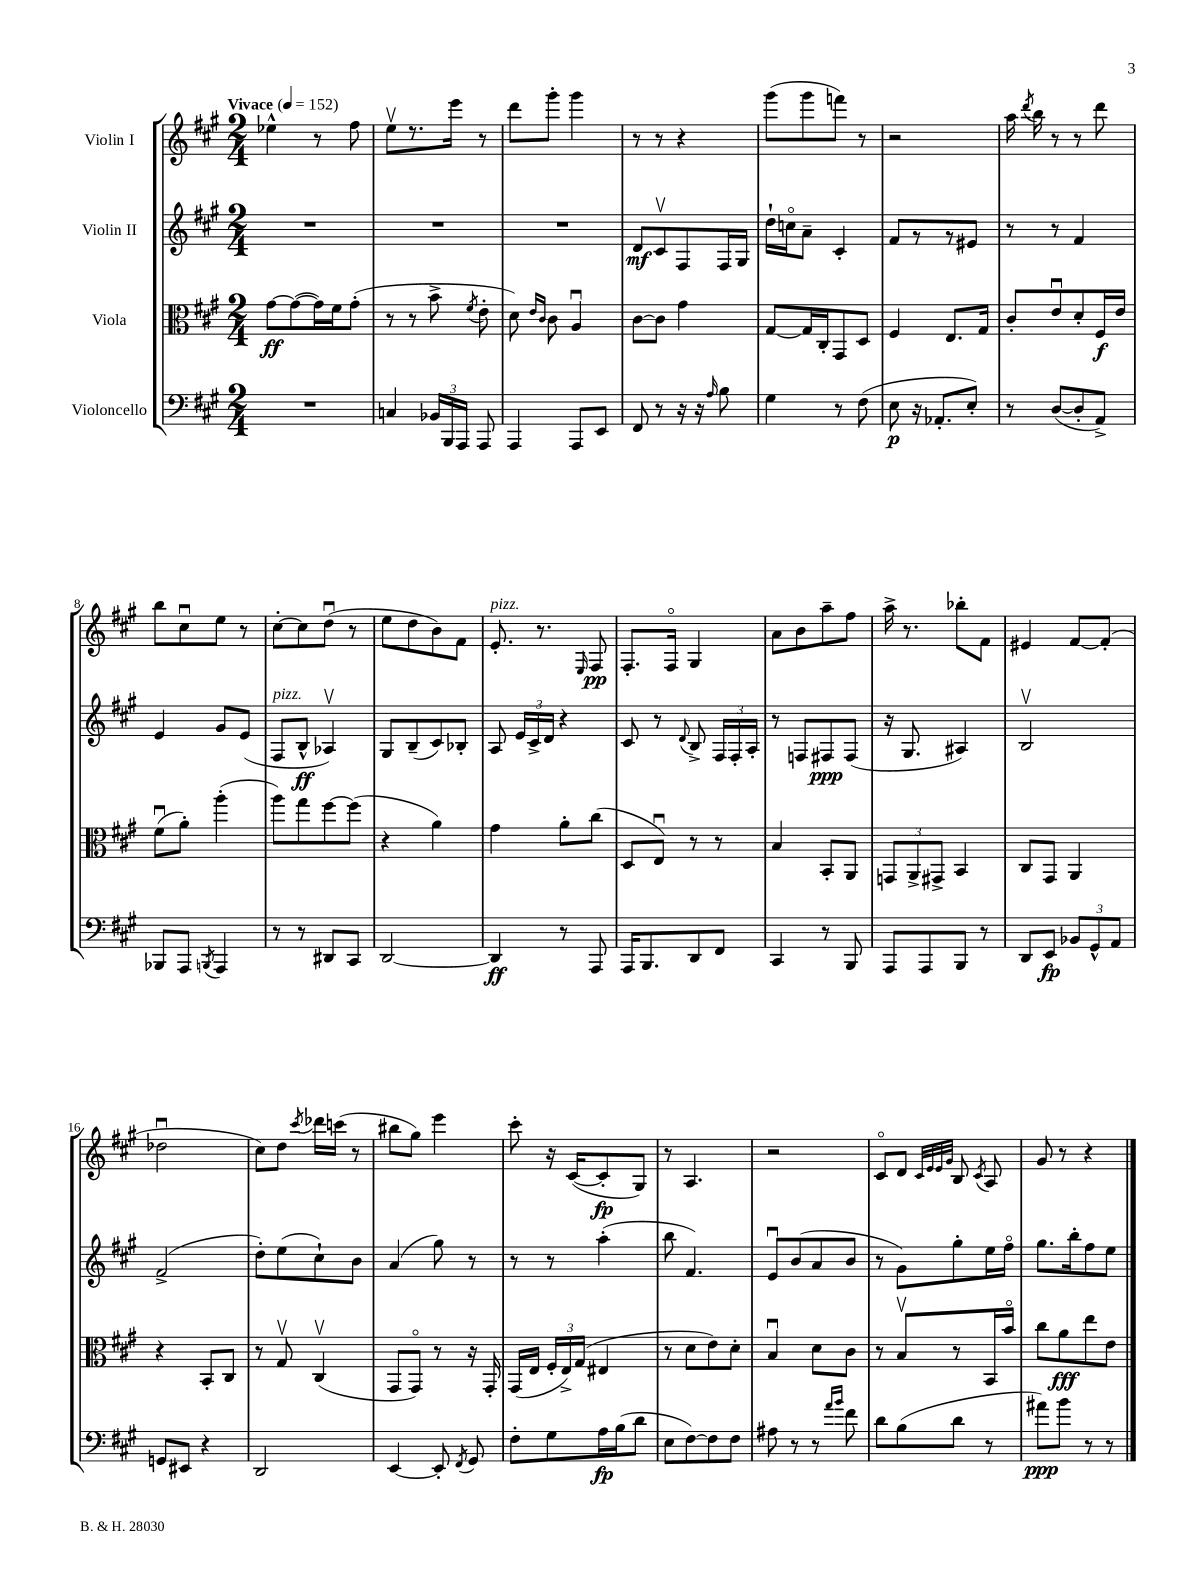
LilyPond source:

<<
\new StaffGroup <<
\new Staff = "s0" \with { instrumentName = "Violin I" } {
    \clef treble \key a \major \numericTimeSignature \time 2/4 \tempo "Vivace" 4 = 152
    \autoBeamOff ees''4-^ r8 fis''8 |
    e''8[\upbow r8. e'''16] r8 |
    d'''8[ gis'''8]-. gis'''4 |
    r8 r8 r4 |
    gis'''8[( gis'''8 f'''8]) r8 |
    r2 |
    a''16 \acciaccatura { d'''8 } b''16 r8 r8 d'''8 |
    b''8[ cis''8\downbow e''8] r8 |
    cis''8[~-. cis''8 d''8]\downbow( r8 |
    e''8[ d''8 b'8) fis'8] |
    e'8.-.^\markup { \italic "pizz." } r8. \grace { e16 } fis8\pp |
    fis8.[-. fis16]\flageolet gis4 |
    a'8[ b'8 a''8-- fis''8] |
    a''16-> r8. bes''8[-. fis'8] |
    eis'4 fis'8[~ fis'8]-.( |
    des''2\downbow |
    cis''8[) d''8] \acciaccatura { cis'''8 } des'''16[ c'''16]( r8 |
    bis''8[ gis''8]) e'''4 |
    cis'''8-. r16 cis'16[~( cis'8-.\fp gis8]) |
    r8 a4. |
    r2 |
    cis'8[\flageolet d'8] \grace { cis'32[ e'32 e'32 gis'32] } b8 \acciaccatura { cis'8 } a8 |
    gis'8 r8 r4 \bar "|." |
}
\new Staff = "s1" \with { instrumentName = "Violin II" } {
    \clef treble \key a \major \numericTimeSignature \time 2/4
    \autoBeamOff R2 |
    R2 |
    R2 |
    d'8[\mf cis'8\upbow fis8 fis16 gis16] |
    d''16[-! c''16\flageolet a'8]-- cis'4-. |
    fis'8[ r8 r8 eis'8] |
    r8 r8 fis'4 |
    e'4 gis'8[ e'8]( |
    fis8[^\markup { \italic "pizz." } b8]-^\ff aes4\upbow) |
    gis8[ b8--( cis'8) bes8]-. |
    a8 \tuplet 3/2 { e'16[ cis'16-> d'16] } r4 |
    cis'8 r8 \appoggiatura { d'8 } b8-> \tuplet 3/2 { fis16[ fis16-. a16]-. } |
    r8 f8[ fis8\ppp fis8]( |
    r16 gis8. ais4) |
    b2\upbow |
    fis'2->( |
    d''8[-.) e''8( cis''8-!) b'8] |
    a'4( gis''8) r8 |
    r8 r8 a''4-.( |
    b''8 fis'4.) |
    e'8[\downbow b'8( a'8 b'8] |
    r8 gis'8[) gis''8-. e''16 fis''16]\flageolet |
    gis''8.[ b''16-. fis''8 e''8] \bar "|." |
}
\new Staff = "s2" \with { instrumentName = "Viola" } {
    \clef alto \key a \major \numericTimeSignature \time 2/4
    \autoBeamOff gis'8[~\ff gis'8~( gis'16) fis'16 gis'8]-.( |
    r8 r8 b'8-> \acciaccatura { fis'8 } e'8-. |
    d'8) \grace { e'16[ cis'16] } cis'8 a4\downbow |
    cis'8[~ cis'8] gis'4 |
    gis8[~ gis16 cis16-. gis,8 d8] |
    fis4 e8.[ gis16] |
    cis'8[-. e'8\downbow d'8-. fis16\f e'16] |
    fis'8[\downbow( a'8]-.) a''4-.( |
    a''8[) gis''8 fis''8~ fis''8]( |
    r4 a'4) |
    gis'4 a'8[-. cis''8]( |
    d8[ e8]\downbow) r8 r8 |
    b4 b,8[-. a,8] |
    \tuplet 3/2 { g,8[ a,8-> gis,8]-> } b,4 |
    cis8[ gis,8] a,4 |
    r4 b,8[-. cis8] |
    r8 gis8\upbow cis4\upbow( |
    gis,8[ gis,8]\flageolet) r8 r16 gis,16-. |
    gis,16[( e16] \tuplet 3/2 { fis16[-. e16->) gis16]( } eis4 |
    r8 d'8[ e'8) d'8]-. |
    b4\downbow d'8[ cis'8] |
    r8 b8[\upbow r8 b,16 b'16]\flageolet |
    cis''8[ a'8\fff e''8 e'8] \bar "|." |
}
\new Staff = "s3" \with { instrumentName = "Violoncello" } {
    \clef bass \key a \major \numericTimeSignature \time 2/4
    \autoBeamOff R2 |
    c4 \tuplet 3/2 { bes,16[ b,,16 a,,16] } a,,8 |
    a,,4 a,,8[ e,8] |
    fis,8 r8 r16 r16 \grace { a16 } b8 |
    gis4 r8 fis8( |
    e8\p r16 aes,8.[-. e8]-.) |
    r8 d8[~( d8-. a,8]->) |
    bes,,8[ a,,8] \acciaccatura { b,,8 } a,,4 |
    r8 r8 dis,8[ cis,8] |
    d,2~ |
    d,4\ff r8 a,,8 |
    a,,16[ b,,8. d,8 fis,8] |
    cis,4 r8 b,,8 |
    a,,8[ a,,8 b,,8] r8 |
    d,8[ e,8]\fp \tuplet 3/2 { bes,8[ gis,8-^ a,8] } |
    g,8[ eis,8] r4 |
    d,2 |
    e,4~ e,8-. \acciaccatura { fis,8 } gis,8 |
    fis8[-. gis8 a16\fp b16( d'8] |
    e8[ fis8~) fis8 fis8] |
    ais8 r8 r8 \grace { a'16[ b'16] } fis'8 |
    d'8[ b8( d'8] r8 |
    ais'8[\ppp) b'8] r8 r8 \bar "|." |
}
>>
>>
